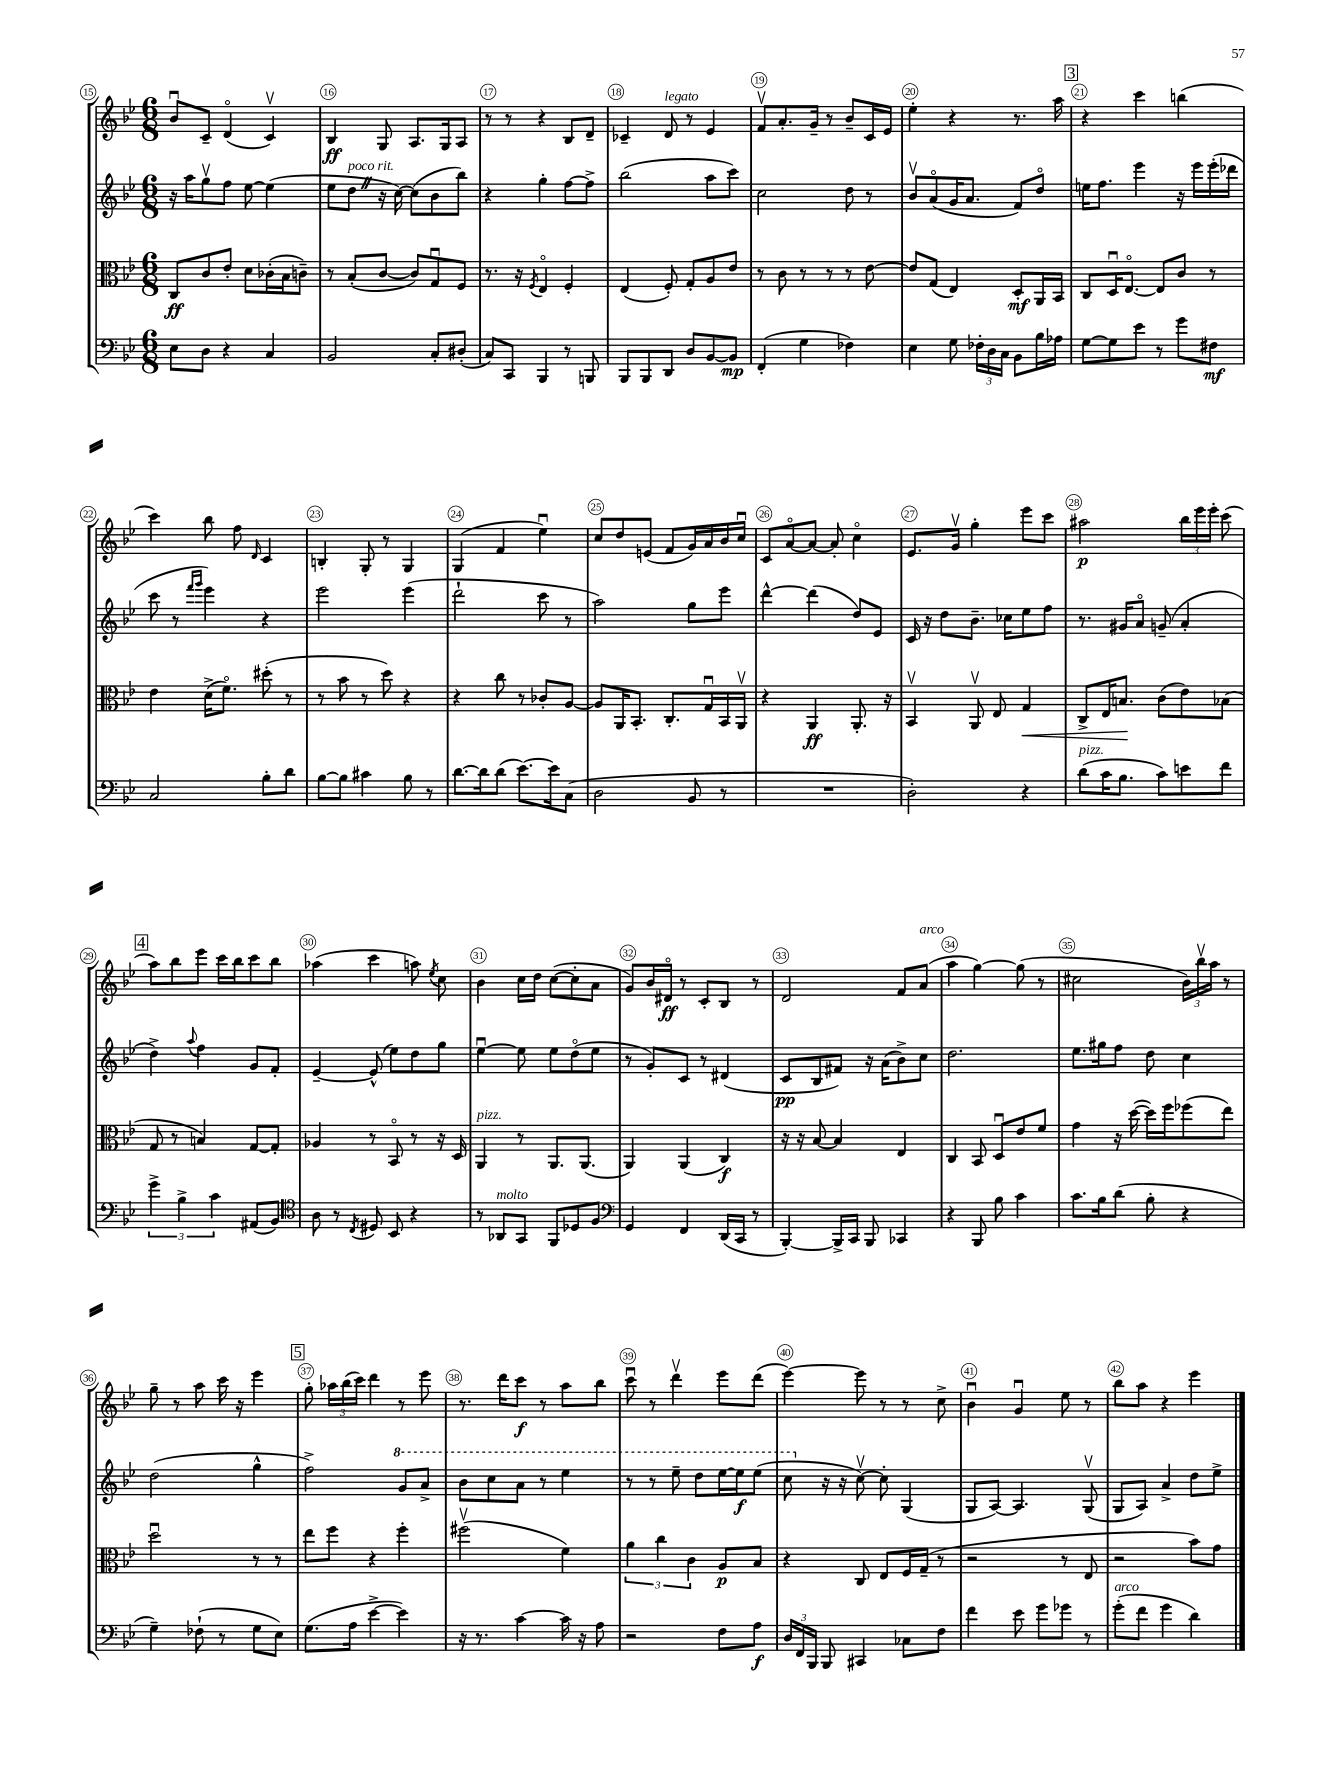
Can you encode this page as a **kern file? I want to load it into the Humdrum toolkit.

**kern	**kern	**kern	**kern
*staff4	*staff3	*staff2	*staff1
*clefF4	*clefC3	*clefG2	*clefG2
*k[b-e-]	*k[b-e-]	*k[b-e-]	*k[b-e-]
*M6/8	*M6/8	*M6/8	*M6/8
8E-	8C	16r	8b-u
.	.	16aa	.
8D	8c	8ggv	8c~
4r	8e-'	8ff	(4do
.	8d	[8ee-	.
4C	(16c-'	(4ee-]	4cv)
.	16B-	.	.
.	8c~)	.	.
=	=	=	=
2BB-	8r	8ee-	4B-
.	(8B-'	8dd	.
.	[8c	16r	8G
.	.	[16cc)	.
.	8c])	(8cc]	8.A
8C'	8Gu	8b-	.
.	.	.	16G
(8D#'	8F	8bb-)	8A
=	=	=	=
8C)	8.r	4r	8r
8CC	.	.	8r
.	16r	.	.
.	8qF	.	.
4BBB-	4E-o	4gg'	4r
8r	4F'	[8ff	8B-
8BBB	.	8ff^]	8d~
=	=	=	=
8BBB-	(4E-	(2bb-	4c-~
8BBB-	.	.	.
8DD	8F')	.	8d
8D	8G'	.	8r
[8BB-	8A	8aa	4e-
8BB-]	8e-	8ccc)	.
=	=	=	=
(4FF'	8r	2cc	8fv
.	8c	.	8.a'
4G	8r	.	.
.	.	.	16g~
.	8r	.	8r
4F-)	8r	8dd	8b-~
.	[8e-	8r	16c
.	.	.	16e-
=	=	=	=
4E-	8e-]	8b-v	4ee-'
.	(8G	(8ao	.
8G	4E-)	16g	4r
.	.	8.a	.
24F-'	.	.	.
24D	.	.	.
24C	.	.	.
8BB-	8D'	8f)	8.r
16B-	16AA	8ddo	.
16A-	16BB-	.	16aa
=	=	=	=
[8G	8C	16ee	4r
.	.	8.ff	.
8G]	16Du	.	.
.	[8.E-o	.	.
8e-	.	4eee-	4ccc
8r	8E-]	.	.
8g	8c	16r	(4bb
.	.	16eee-	.
8F#	8r	(16eee-'	.
.	.	16ddd-	.
=	=	=	=
2C	4e-	8ccc	4ccc)
.	.	8r	.
.	.	16qqfff	.
.	.	16qqggg	.
.	(16d^	4eee-)	8bb-
.	8.fo)	.	.
.	.	.	8ff
.	.	.	16qqd
8B-'	(8dd#'	4r	4c
8d	8r	.	.
=	=	=	=
[8B-	8r	2eee-	4B'
8B-]	8b-	.	.
4c#	8r	.	8G'
.	8dd)	.	8r
8B-	4r	(4eee-	4G
8r	.	.	.
=	=	=	=
[8.d	4r	2ddd`	(4G
16d]	.	.	.
(8d	8cc	.	4f
[8.e-)	8r	.	.
.	8c-'	8ccc	4ee-u)
16e-]	.	.	.
(8C	[8A	8r	.
=	=	=	=
2D	8A]	2aa)	8cc
.	16AA	.	8dd
.	8.BB-'	.	.
.	.	.	(8e
.	8.C'	.	8f
8BB-	.	8gg	16g)
.	16Gu	.	16a
8r	16BB-	8eee-	16b-
.	16AAv	.	16ccu
=	=	=	=
2.r	4r	[4ddd^^	8c
.	.	.	[8ao
.	4AA	(4ddd]	8a_
.	.	.	8a']
.	8.AA'	8dd)	4cco
.	.	8e-	.
.	16r	.	.
=	=	=	=
2D')	4BB-v	16c	8.e-
.	.	16r	.
.	.	8dd	.
.	.	.	16gv
.	8AAv	8.b-~	4gg'
.	8E-	.	.
.	.	16cc-	.
4r	4G	8ee-	8eee-
.	.	8ff	8ccc
=	=	=	=
(8d	8C^	8.r	2aa#
16c	16E-	.	.
8.B-	8.B	16g#	.
.	.	8ao	.
8c)	(8c	(8g~	.
8e	8e-)	4a'	24bb-
.	.	.	24eee-
.	.	.	24eee-'
8f	(8B-	.	(8ccc
=	=	=	=
6g^	8G	4dd^)	8aa)
.	8r	.	8bb-
6B-^	.	.	.
.	.	8qqaa	.
.	4B)	4ff	8eee-
6c	.	.	.
.	.	.	16ccc
.	.	.	16bb-
(8AA#	[8G	8g	8ccc
8BB-)	8G']	8f'	8bb-
=	=	=	=
*clefC4	*	*	*
8A	4A-	[4e-~	(4aa-
8r	.	.	.
8qC	.	.	.
8D#	8r	(8e-^^]	4ccc
8BB-	8BB-o	8ee-)	.
4r	8r	8dd	8aa)
.	.	.	8qee-
.	16r	8gg	8cc
.	16D	.	.
=	=	=	=
8r	4AA	[4ee-u	4b-
8AA-	.	.	.
8GG	8r	8ee-]	16cc
.	.	.	16dd
8FF	8.AA	8ee-	([8cc
8D-	.	(8ddo	8cc']
.	(8.AA	.	.
8F	.	8ee-	8a
=	=	=	=
*clefF4	*	*	*
4GG	4AA)	8r	8g)
.	.	8g')	16b-
.	.	.	16d#o
4FF	(4AA	8c	8r
.	.	8r	8c'
(16DD	4C)	(4d#	8B-
16CC	.	.	.
8r	.	.	8r
=	=	=	=
[4BBB-')	16r	8c	2d
.	16r	.	.
.	[8B-	8B-	.
16BBB-^]	4B-]	8f#)	.
16CC	.	.	.
8BBB-	.	16r	.
.	.	(16a	.
4CC-	4E-	8b-^)	8f
.	.	8cc	(8a
=	=	=	=
4r	4C	2.dd	4aa
8BBB-	8BB-	.	[4gg)
8B-	8Du	.	.
4c	8e-	.	(8gg]
.	8f	.	8r
=	=	=	=
8.c	4g	8.ee-	2cc#
16B-	.	16gg#	.
(8d	16r	8ff	.
.	([16dd	.	.
8B-'	16dd])	8dd	.
.	16ff	.	.
4r	(8ff-	4cc	24b-)
.	.	.	24bb-v
.	.	.	24aa
.	8ee-)	.	8r
=	=	=	=
4G~)	2ddu	(2dd	8gg~
.	.	.	8r
(8F-`	.	.	8aa
8r	.	.	16ccc
.	.	.	16r
8G	8r	4gg^^	4eee-
8E-)	8r	.	.
=	=	=	=
(8.G	8ee-	2ff^)	8gg'
.	8ff	.	24aa-
.	.	.	(24bb-
16A	.	.	.
.	.	.	24ccc)
[4e-^	4r	.	4ddd
4e-])	4ff'	8gg	8r
.	.	8aa^	8eee-
=	=	=	=
16r	(2ff#v	8bb-	8.r
8.r	.	.	.
.	.	8ccc	.
.	.	.	16ddd
[4c	.	8aa	8ccc
.	.	8r	8r
16c]	4f)	4eee-	8aa
16r	.	.	.
8A	.	.	8bb-
=	=	=	=
2r	6a	8r	8cccu
.	.	8r	8r
.	6cc	.	.
.	.	8eee-~	4dddv
.	6c	.	.
.	.	8ddd	.
8F	8A	[16eee-	8eee-
.	.	16eee-]	.
8A	8B-	(8eee-	(8ddd
=	=	=	=
24D	4r	8ccc	[4eee-)
24FF	.	.	.
24BBB-	.	.	.
8BBB-	.	16r	.
.	.	16r	.
4CC#	8C	[8ccv)	8eee-]
.	8E-	8cc']	8r
8C-	16F	(4G	8r
.	(16G~	.	.
8F	8r	.	8cc^
=	=	=	=
4f	2r	8G	4b-u
.	.	[8A)	.
8e-	.	4.A]	4gu
8g	.	.	.
8g-	8r	.	8ee-
8r	8E-	(8Gv	8r
=	=	=	=
(8g'	2r	8G	8bb-
8f	.	8A)	8aa
4g	.	4a^	4r
4d)	8b-)	8dd	4eee-
.	8g	8ee-^	.
==	==	==	==
*-	*-	*-	*-
